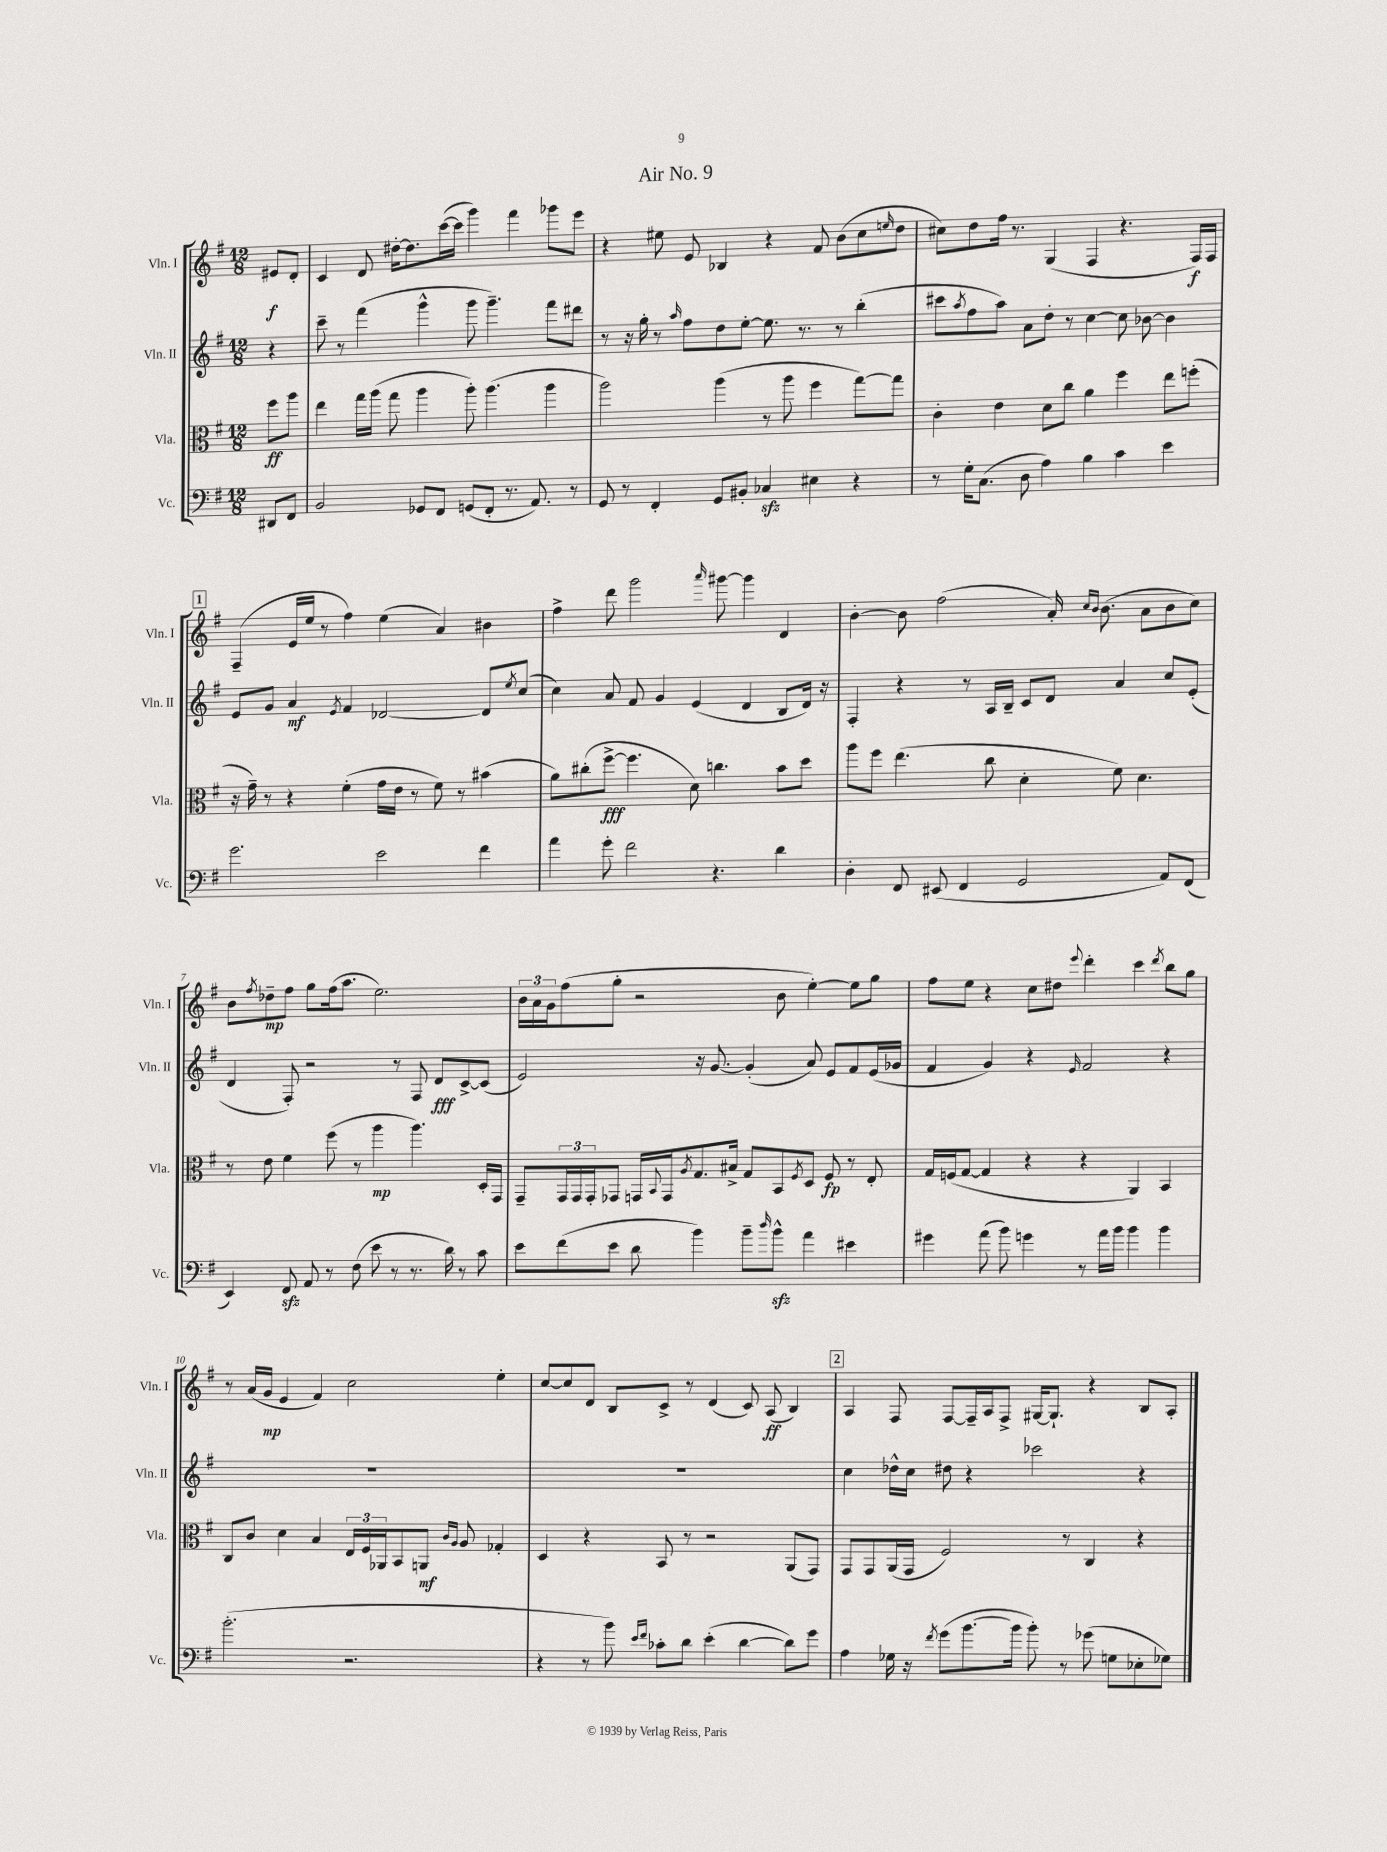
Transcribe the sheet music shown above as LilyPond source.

\header { title = "Air No. 9" }
<<
\new StaffGroup <<
\new Staff = "s0" \with { instrumentName = "Vln. I" shortInstrumentName = "Vln. I" } {
    \clef treble \key g \major \numericTimeSignature \time 12/8 \partial 4
    eis'8\f d'8-. |
    c'4 d'8 dis''16~-. dis''8. c'''16~( c'''16 g'''4) fis'''4 ges'''8 e'''8 |
    r4 eis''8 e'8 bes4 r4 fis'8 b'8( c''8 \grace { e''16 } d''8 |
    cis''8) d''8 fis''16 r8. g4( fis4 r4. fis16\f) fis16 |
    \mark \markup { \box "1" } fis4--( e'16 e''16 r8 fis''4) e''4( a'4) bis'4 |
    fis''4-> d'''8 g'''2 \grace { a'''16 } gis'''8~ gis'''4 d'4 |
    b'4~-. b'8 fis''2( a'16-.) \grace { c''16 b'16 } b'8.( a'8 b'8 c''8) |
    b'8 \acciaccatura { fis''8 } des''8--\mp fis''8 g''8 fis''16( a''8. e''2.) |
    \tuplet 3/2 { b'16 a'16 g'16 } fis''8( g''8-. r2 b'8 e''4~-.) e''8 g''8 |
    fis''8 e''8 r4 c''8 dis''8 \appoggiatura { e'''8 } d'''4-. c'''4 \acciaccatura { d'''8 } b''8 g''8 |
    r8 a'16( g'16\mp e'4 fis'4) c''2 e''4-. |
    c''8~ c''8 d'8 b8 c'8-> r8 d'4( c'8) a8\ff( b4) |
    \mark \markup { \box "2" } a4 fis8 fis8~ fis16-- a16 fis8-> gis16~ gis8.-! r4 b8 a8-. \bar "|." |
}
\new Staff = "s1" \with { instrumentName = "Vln. II" shortInstrumentName = "Vln. II" } {
    \clef treble \key g \major \numericTimeSignature \time 12/8 \partial 4
    r4 |
    c'''8-- r8 fis'''4( g'''4-^ g'''8 g'''4.--) fis'''8 dis'''8 |
    r8 r16 g''16-. r8 \grace { a''16 } fis''8 d''8 e''8~-. e''8. r8. r8 b''4-.( |
    cis'''8 \acciaccatura { a''8 } fis''8 a''8) a'8 d''8-. r8 c''4~ c''8 bes'8~ bes'4 |
    \mark \markup { \box "1" } e'8 g'8 a'4\mf \acciaccatura { e'8 } fis'4 des'2~ des'8 \acciaccatura { e''8 } c''8( |
    c''4) a'8 fis'8 g'4 e'4( d'4 b8 d'16) r16 |
    fis4-. r4 r8 a16 b16-- c'8 d'8 a'4 c''8 e'8-.( |
    d'4 fis8-.) r2 r8 fis8 d'8\fff c'8~-> c'8( |
    e'2) r16 g'8.~ g'4-.( a'8) e'8 fis'8 e'16( ges'16 |
    fis'4 g'4) r4 \grace { e'16 } fis'2 r4 |
    R1. |
    R1. |
    \mark \markup { \box "2" } c''4 des''16-^ c''16 dis''8 r4 ces'''2 r4 \bar "|." |
}
\new Staff = "s2" \with { instrumentName = "Vla." shortInstrumentName = "Vla." } {
    \clef alto \key g \major \numericTimeSignature \time 12/8 \partial 4
    fis''8\ff a''8 |
    e''4 g''16 a''16( g''8 a''4 a''8-.) a''4.( a''4 |
    a''2) a''4( r8 a''8 fis''4 g''8~) g''8 |
    c'4-. e'4 d'8 c''8 a'4 fis''4 e''8 f''8-.( |
    \mark \markup { \box "1" } r16 g'16--) r8 r4 fis'4-.( g'16 e'16 r8 fis'8) r8 bis'4( |
    a'8) cis''8-.( fis''8~->\fff fis''4. d'8) c''4. b'8 d''8 |
    a''8 fis''8 e''4.( c''8 d'4-. fis'8) d'4. |
    r8 e'8 fis'4 fis''8( r8 a''4\mp a''4.) d16-. g,16 |
    g,8-- \tuplet 3/2 { g,16 g,16 g,16-. } ges,8 g,16 \appoggiatura { b,8 } g,16 \acciaccatura { a8 } g8. bis16-> g8 b,8 \acciaccatura { fis8 } d8 fis8\fp r8 e8-. |
    g16 f16( g8~ g4 r4 r4 a,4) b,4 |
    c8 c'8 d'4 b4 \tuplet 3/2 { e16 fis16 aes,16 } b,8 a,8\mf \grace { c'16 a16 } a8 ges4-. |
    d4 r4 b,8 r8 r2 a,8( g,8) |
    \mark \markup { \box "2" } g,8 g,8 a,16( g,16 fis2) r8 c4 r4 \bar "|." |
}
\new Staff = "s3" \with { instrumentName = "Vc." shortInstrumentName = "Vc." } {
    \clef bass \key g \major \numericTimeSignature \time 12/8 \partial 4
    dis,8 fis,8 |
    b,2 ges,8 fis,8 g,8( fis,8-. r8. a,8.) r8 |
    g,8 r8 fis,4-. g,8 bis,8-. ces4\sfz eis4 r4 |
    r8 g16-. c8.( d8 a4) b4 c'4 e'4 |
    \mark \markup { \box "1" } g'2. e'2 fis'4 |
    a'4 g'8-. fis'2 r4. d'4 |
    d4-. fis,8 eis,8( fis,4 g,2 a,8) fis,8( |
    e,4) fis,8\sfz a,8 r8 fis8( e'8 r8 r8. d'16) r8 c'8 |
    e'8 fis'8( e'8 d'8 b'4) b'8-- \grace { d''16 } b'8-^\sfz a'4 eis'4 |
    gis'4 a'8( b'8) g'4 r8 a'16 b'16 b'4 b'4 |
    b'2.-.( r2. |
    r4 r8 b'8) \grace { e'16 fis'16 } ces'8-. d'8 e'4-.( d'4~ d'8) g'8 |
    \mark \markup { \box "2" } a4 ges16 r16 \acciaccatura { fis'8 } g'8( b'8.~ b'16 b'8-.) r8 ges'8( g8 ees8-. ges8) \bar "|." |
}
>>
>>
